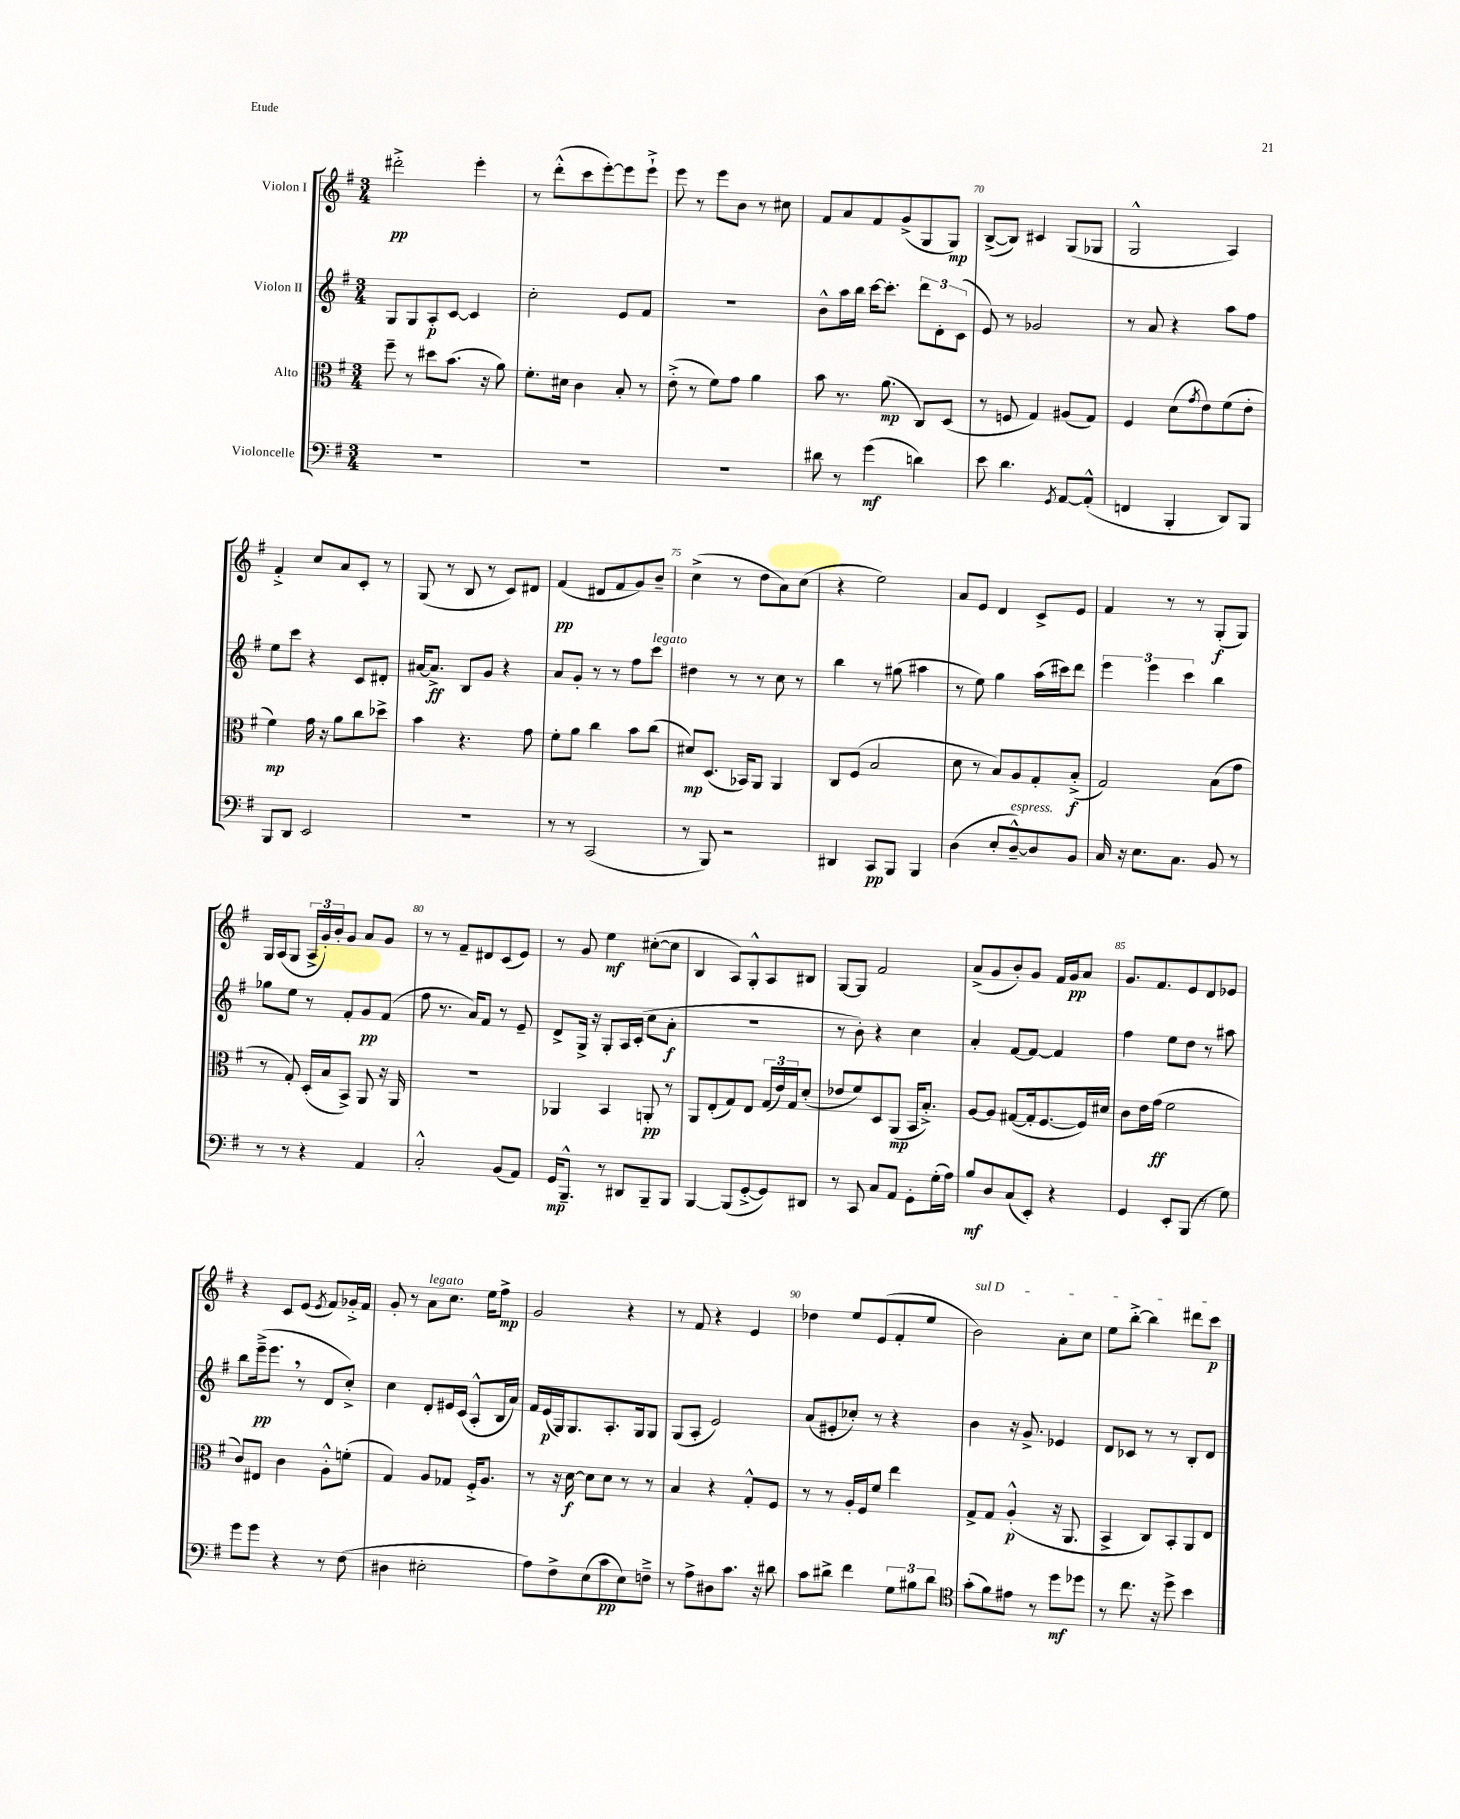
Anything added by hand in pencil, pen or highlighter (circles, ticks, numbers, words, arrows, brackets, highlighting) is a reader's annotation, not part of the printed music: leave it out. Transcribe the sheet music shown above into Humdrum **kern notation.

**kern	**dynam	**kern	**dynam	**kern	**dynam	**kern	**dynam
*part4	*part4	*part3	*part3	*part2	*part2	*part1	*part1
*staff4	*staff4	*staff3	*staff3	*staff2	*staff2	*staff1	*staff1
*I"Violoncelle	*	*I"Alto	*	*I"Violon II	*	*I"Violon I	*
*clefF4	*	*clefC3	*	*clefG2	*	*clefG2	*
*k[f#]	*	*k[f#]	*	*k[f#]	*	*k[f#]	*
*M3/4	*	*M3/4	*	*M3/4	*	*M3/4	*
=66	=66	=66	=66	=66	=66	=66	=66
2.r	.	8ff#~\	.	8G/L	.	2ddd#X'^\	pp
.	.	8r	.	8G/	.	.	.
.	.	8dd#X\L	.	8A'/	p	.	.
.	.	(8.b\J	.	[8c/J	.	.	.
.	.	.	.	4c/]	.	4eee'\	.
.	.	16r	.	.	.	.	.
.	.	8a\)	.	.	.	.	.
=67	=67	=67	=67	=67	=67	=67	=67
2.r	.	8.f#'\L	.	2cc'\	.	8r	.
.	.	.	.	.	.	(8ddd'^^\L	.
.	.	16d#X\Jk	.	.	.	.	.
.	.	4c\	.	.	.	8ccc\	.
.	.	.	.	.	.	[8eee'\)	.
.	.	8B'/	.	8e/L	.	8eee\]	.
.	.	8r	.	8f#/J	.	8eee`^\J	.
=68	=68	=68	=68	=68	=68	=68	=68
2.r	.	(8e'^\	.	2.r	.	8eee\	.
.	.	8r	.	.	.	8r	.
.	.	8f#\L)	.	.	.	8eee\L	.
.	.	8g\J	.	.	.	8b\J	.
.	.	4a\	.	.	.	8r	.
.	.	.	.	.	.	8cc#X\	.
=69	=69	=69	=69	=69	=69	=69	=69
8d#X\	.	8b\	.	8b^^\L	.	8f#/L	.
8r	.	8.r	.	16aa\L	.	8a/	.
.	.	.	.	16bb\JJ	.	.	.
(4g\	mf	.	.	[16ccc\KL	.	8f#/	.
.	.	(8.a\	mp	8.ccc'\J]	.	.	.
.	.	.	.	.	.	(8g^/	.
4dn\)	.	8C/L)	.	12ddd\L	.	8G/	.
.	.	.	.	12d'\	.	.	.
.	.	(8D/J	.	.	.	8G/J)	mp
.	.	.	.	(12c\J	.	.	.
=70	=70	=70	=70	=70	=70	=70	=70
8e\	.	8r	.	8e/)	.	([8B^/L	.
4.d\	.	8Fn/	.	8r	.	8B/J])	.
.	.	4G/)	.	2g-X/	.	4c#X/	.
8qGG/	.	.	.	.	.	.	.
[8AA/L	.	(8A#X/L	.	.	.	(8G/L	.
(8AA'^^/J]	.	8G/J)	.	.	.	8G-X/J	.
=71	=71	=71	=71	=71	=71	=71	=71
4FFn/	.	4F#/	.	8r	.	2G^^/	.
.	.	.	.	8a/	.	.	.
4BBB'/	.	(8d\L	.	4r	.	.	.
.	.	8qg/	.	.	.	.	.
.	.	8e\)	.	.	.	.	.
8DD/L)	.	(8f#\	.	8aa\L	.	4A/)	.
8BBB/J	.	8e'\J	.	8ff#\J	.	.	.
!!LO:LB:g=z
=72	=72	=72	=72	=72	=72	=72	=72
8BBB/L	.	4f#\)	mp	8ee\L	.	4f#'^/	.
8DD/J	.	.	.	8ccc\J	.	.	.
2EE/	.	16g\	.	4r	.	8cc/L	.
.	.	16r	.	.	.	.	.
.	.	8a\L	.	.	.	8a/	.
.	.	8cc\	.	8c/L	.	8c'/J	.
.	.	8dd-X^\J	.	8d#X'/J	.	8r	.
=73	=73	=73	=73	=73	=73	=73	=73
2.r	.	4b\	.	[16a#X/KL	.	(8G/	.
.	.	.	.	8.a#^/J]	ff	.	.
.	.	.	.	.	.	8r	.
.	.	4.r	.	8B/L	.	8B/	.
.	.	.	.	8g/J	.	8r	.
.	.	.	.	4r	.	8c/L)	.
.	.	8g\	.	.	.	8d#X/J	.
=74	=74	=74	=74	=74	=74	=74	=74
8r	.	8f#'\L	.	8a/L	.	(4f#/	pp
8r	.	8a\J	.	8g'/J	.	.	.
(2CC/	.	4cc\	.	8r	.	8d#X/L	.
.	.	.	.	8r	.	8f#/	.
.	.	8b\L	.	8ff#\L	.	8g/)	.
!	!	!	!	!LO:TX:a:i:t=legato	!	!	!
.	.	(8cc\J	.	8ccc\J	.	8b~/J	.
=75	=75	=75	=75	=75	=75	=75	=75
8r	.	8d#X/L)	mp	4dd#X\	.	(4cc^\	.
8BBB/)	.	(8.D/J	.	.	.	.	.
2r	.	.	.	8r	.	8r	.
.	.	16BB-X/KL)	.	.	.	.	.
.	.	8AA/J	.	8r	.	8dd\L	.
.	.	4AA/	.	8cc\	.	8a\)	.
.	.	.	.	8r	.	(8cc\J	.
=76	=76	=76	=76	=76	=76	=76	=76
4DD#X/	.	8C/L	.	4bb\	.	4r	.
.	.	(8F#/J	.	.	.	.	.
8CC/L	pp	2B/	.	8r	.	2ee\)	.
8BBB/J	.	.	.	(8gg#X\	.	.	.
4BBB/	.	.	.	4aa#X\	.	.	.
=77	=77	=77	=77	=77	=77	=77	=77
(4D\	.	8d\	.	8r	.	8a/L	.
.	.	8r	.	8ee\)	.	8e/J	.
8E'/L	.	8B/L)	.	4gg\	.	4d/	.
!LO:TX:a:i:t=espress.	!	!	!	!	!	!	!
[8D~^^/)	.	8A/	.	.	.	.	.
8D/]	.	8G'/	.	(16aa\LL	.	8c^/L	.
.	.	.	.	16ccc#X\J)	.	.	.
8BB/J	.	(8B'^/J	f	8ddd\J	.	8e/J	.
=78	=78	=78	=78	=78	=78	=78	=78
16C/	.	2G/)	.	6eee\	.	4f#/	.
16r	.	.	.	.	.	.	.
8.E\L	.	.	.	.	.	.	.
.	.	.	.	6eee\	.	.	.
.	.	.	.	.	.	8r	.
8.C\J	.	.	.	.	.	.	.
.	.	.	.	6ccc\	.	.	.
.	.	.	.	.	.	8r	.
8BB/	.	(8B\L	.	4bb\	.	(8G'/L	f
8r	.	8g\J	.	.	.	8G/J)	.
!!LO:LB:g=z
=79	=79	=79	=79	=79	=79	=79	=79
8r	.	8r	.	8gg-X\L	.	16G/LL	.
.	.	.	.	.	.	(16A/J	.
8r	.	8G'/)	.	8ee\J	.	8G/J	.
4r	.	(16D'/LL	.	8r	.	24A^/LL	.
.	.	.	.	.	.	24g'/)	.
.	.	16B/J	.	.	.	.	.
.	.	.	.	.	.	24b'/J	.
.	.	8BB^/J)	.	8f#'/L	.	8g/J	.
4AA/	.	8AA/	.	8g/	pp	8a/L	.
.	.	16r	.	(8f#/J	.	8g/J	.
.	.	16AA/	.	.	.	.	.
=80	=80	=80	=80	=80	=80	=80	=80
2C'^^/	.	2.r	.	8ff#\	.	8r	.
.	.	.	.	8.r	.	8r	.
.	.	.	.	.	.	8f#~/L	.
.	.	.	.	16a/KL)	.	.	.
.	.	.	.	8f#/J	.	8d#X/	.
(8BB/L	.	.	.	8r	.	(8c/	.
8AA/J)	.	.	.	8e~/	.	8e/J)	.
=81	=81	=81	=81	=81	=81	=81	=81
16GG/KL	mp	4AA-X/	.	8d^/L	.	8r	.
8.BBB~^^/J	.	.	.	.	.	.	.
.	.	.	.	16G^/Jk	.	8g/	.
.	.	.	.	16r	.	.	.
8r	.	4BB/	.	8G'/L	.	4ee\	mf
8DD#X/L	.	.	.	16A/L	.	.	.
.	.	.	.	(16c'/JJ	.	.	.
8BBB~/	.	8AAn'/	pp	8cc\L	.	([8cc#X'\L	.
8BBB/J	.	8r	.	8a'\J	f	8cc#\J]	.
=82	=82	=82	=82	=82	=82	=82	=82
[4BBB/	.	8AA/L	.	2.r	.	4B/	.
.	.	(8E'/	.	.	.	.	.
(8BBB/L]	.	8G/)	.	.	.	8A/L)	.
[8GG'^/	.	8E/J	.	.	.	8G'^^/	.
8GG/])	.	(24G/LL	.	.	.	8A/	.
.	.	24e/)	.	.	.	.	.
.	.	24G/J	.	.	.	.	.
8DD#X/J	.	(8d'/J	.	.	.	8B#X/J	.
=83	=83	=83	=83	=83	=83	=83	=83
8r	.	8e-X/L	.	8r	.	[8G/L	.
8CC/	.	8f#/)	.	8b'\)	.	8G/J]	.
8C/L	.	8D/	.	4r	.	2f#/	.
8AA/J	.	(8AA/J	mp	.	.	.	.
8GG'\L	.	16BB/KL	.	4cc\	.	.	.
.	.	8.B'^/J)	.	.	.	.	.
(16G'\L	.	.	.	.	.	.	.
16A\JJ)	.	.	.	.	.	.	.
=84	=84	=84	=84	=84	=84	=84	=84
8B/L	mf	[8A/L	.	4a'/	.	(8a^/L	.
8D/	.	8A/J]	.	.	.	8g/	.
(8C/	.	([8G#X/L	.	[8f#/L	.	8b'/)	.
8EE'/J)	.	16G#'/k]	.	8f#/J_	.	8g/J	.
.	.	[8.F#/	.	.	.	.	.
4r	.	.	.	4f#/]	.	16f#/LL	.
.	.	.	.	.	.	16g/J	pp
.	.	16F#/L])	.	.	.	8a/J	.
.	.	16d#X/JJ	.	.	.	.	.
=85	=85	=85	=85	=85	=85	=85	=85
4GG/	.	8c\L	.	4ff#\	.	8.g/L	.
.	.	16e\L	.	.	.	.	.
.	.	(16g\JJ	ff	.	.	8.f#/	.
8EE'/L	.	2f#\	.	8ee\L	.	.	.
(8BBB/J	.	.	.	8dd\J	.	8e/	.
8r	.	.	.	8r	.	8d/	.
8G\)	.	.	.	8aa#X\	.	8e-X/J	.
!!LO:LB:g=z
=86	=86	=86	=86	=86	=86	=86	=86
8g\L	.	8c/L)	.	8bb\L	.	4r	.
8g\J	.	8E#X/J	.	(16eee~^\k	pp	.	.
.	.	.	.	8.eee,\J	.	.	.
4r	.	4c\	.	.	.	8c/L	.
.	.	.	.	8r	.	(8e/J	.
.	.	.	.	.	.	8qe/	.
8r	.	8A'^^\L	.	8d/L	.	8f#/L)	.
(8F#\	.	(8fn'\J	.	8cc'^/J)	.	16g-X'^/L	.
.	.	.	.	.	.	16f#/JJ	.
=87	=87	=87	=87	=87	=87	=87	=87
4D#X\	.	4G/)	.	4cc\	.	8g'/	.
.	.	.	.	.	.	8r	.
!	!	!	!	!	!	!LO:TX:a:i:t=legato	!
2E#X'\	.	8A/L	.	8d'/L	.	8a\L	.
.	.	8G-X/J	.	16e#X/L	.	8.cc\J	.
.	.	.	.	(16c/JJ	.	.	.
.	.	16F#'^/KL	.	8A'^^/L	.	.	.
.	.	8.A/J	.	.	.	16ee\KL	.
.	.	.	.	16B/L	.	8ff#^\J	mp
.	.	.	.	16a/JJ)	.	.	.
=88	=88	=88	=88	=88	=88	=88	=88
8A\L)	.	8r	.	16f#/LL	.	2g/	.
.	.	.	.	(16e/	p	.	.
8F#^\	.	16r	.	16G/J)	.	.	.
.	.	[16d\	f	8.G/	.	.	.
(8E\	.	8d\L]	.	.	.	.	.
8c\	pp	8d\J	.	8.A'/	.	.	.
8E\)	.	8r	.	.	.	4r	.
.	.	.	.	16G/k	.	.	.
8Fn~^\J	.	8r	.	8G/J	.	.	.
=89	=89	=89	=89	=89	=89	=89	=89
8r	.	4B/	.	(8G/L	.	8r	.
8A^\L	.	.	.	8A'/J	.	8f#/	.
8D#X\	.	4r	.	2e/)	.	4r	.
8.c\J	.	.	.	.	.	.	.
.	.	8G'^^/L	.	.	.	4e/	.
16r	.	.	.	.	.	.	.
8d#X\	.	8F#/J	.	.	.	.	.
=90	=90	=90	=90	=90	=90	=90	=90
8c\L	.	8r	.	(8a/L	.	4dd-X\	.
8d#X^\J	.	8r	.	8e#X'/	.	.	.
4f#\	.	16A'/LL	.	8cc-X'/J)	.	8ee/L	.
.	.	16F#/J	.	.	.	.	.
.	.	8f#/J	.	8r	.	(8e/	.
12G\L	.	4ee\	.	4r	.	8f#'/	.
12B#X\	.	.	.	.	.	.	.
.	.	.	.	.	.	8ee/J	.
12d#\J	.	.	.	.	.	.	.
=91	=91	=91	=91	=91	=91	=91	=91
*clefC4	*	*	*	*	*	*	*
!	!	!	!	!	!	!LO:TX:a:i:t=sul D	!
(8g'\L	.	8G^/L	.	4b\	.	2b\)	.
8f#\)	.	8G/J	.	.	.	.	.
8e#X\J	.	(4A'^^/	p	16r	.	.	.
.	.	.	.	8.g^/	.	.	.
8r	.	.	.	.	.	.	.
8dd\L	mf	16r	.	4e-X/	.	8a'\L	.
.	.	8.AA/	.	.	.	.	.
8dd-X\J	.	.	.	.	.	8cc\J	.
=92	=92	=92	=92	=92	=92	=92	=92
8r	.	4BB^/	.	8d/L	.	8ee\L	.
8.cc\	.	.	.	8c-X/J	.	[8bb'^\J	.
.	.	8C/L)	.	8r	.	4bb\]	.
16r	.	.	.	.	.	.	.
8dd^\	.	8BB'/	.	8r	.	.	.
4b\	.	8AA/	.	8B'/L	.	8ddd#X\L	.
.	.	8E/J	.	8d/J	.	8ccc\J	p
==	==	==	==	==	==	==	==
*-	*-	*-	*-	*-	*-	*-	*-
